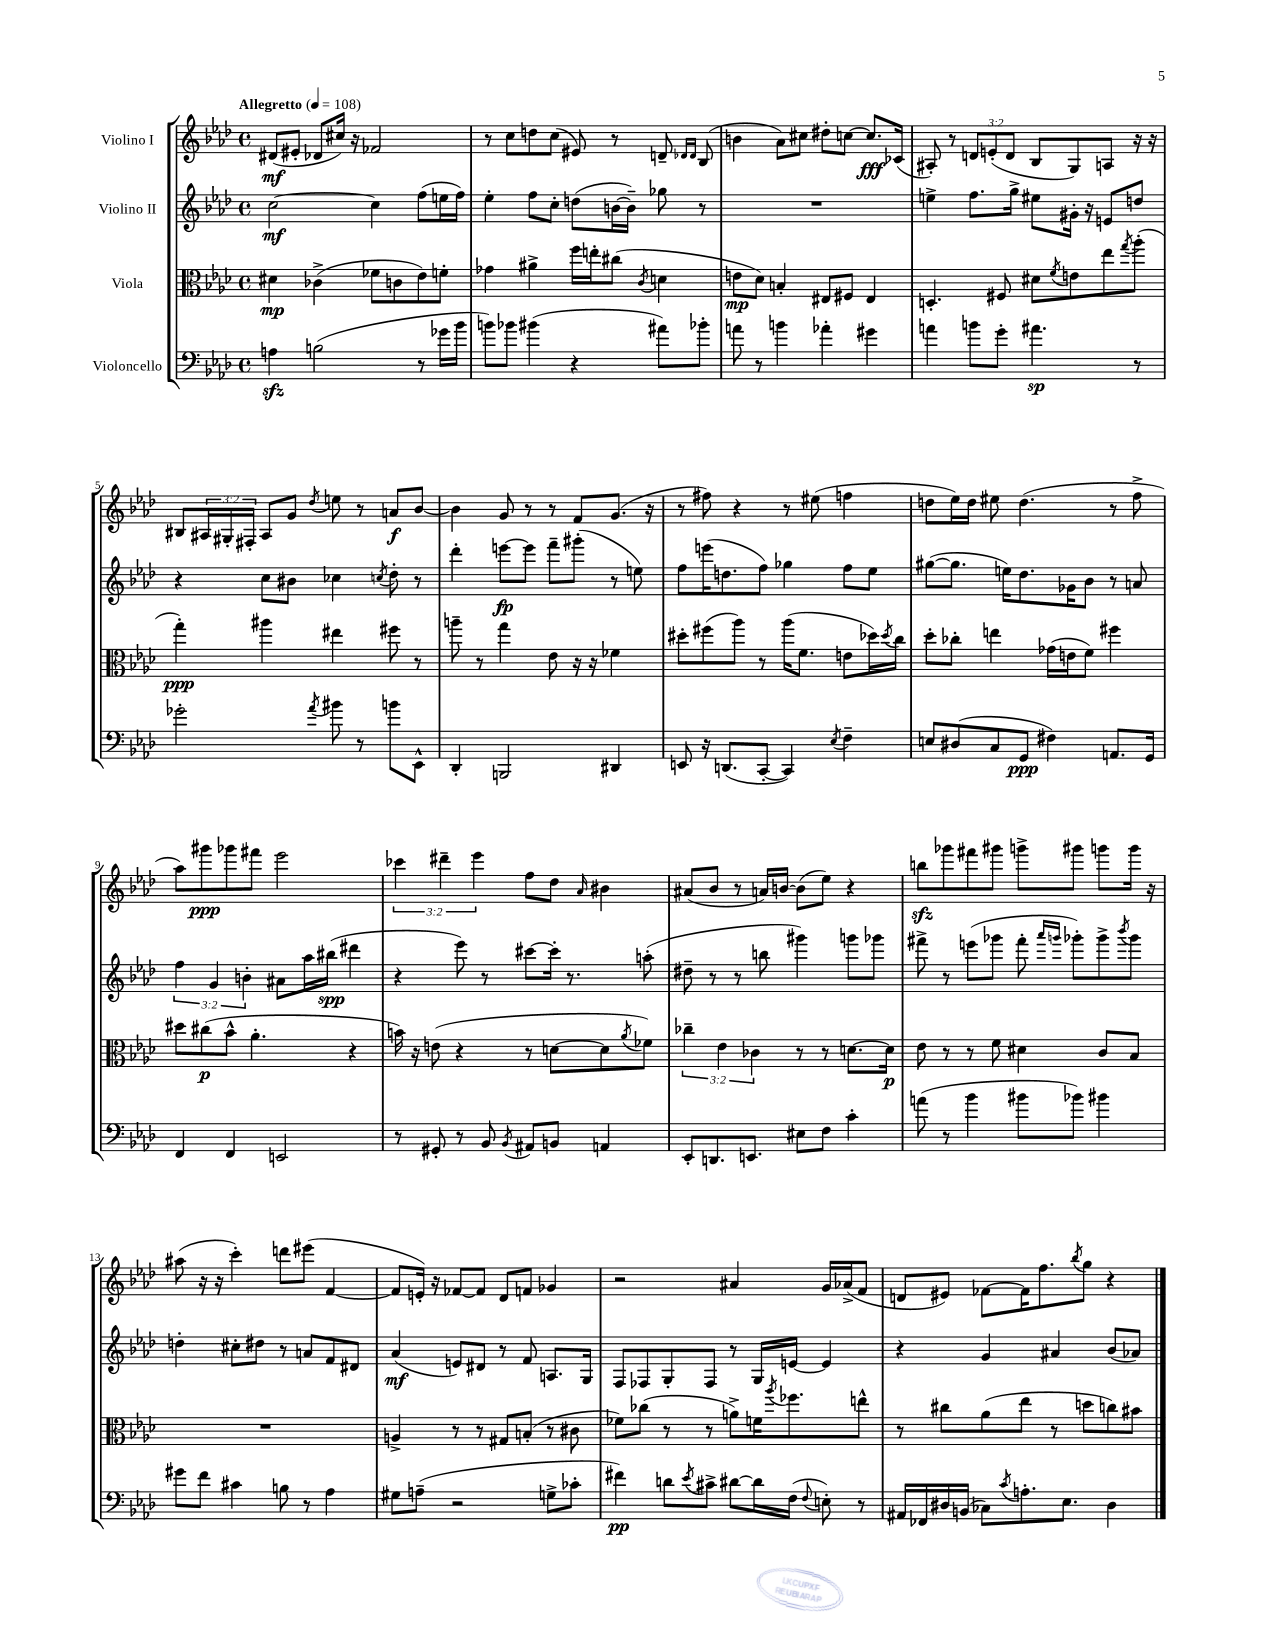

**kern	**dynam	**kern	**dynam	**kern	**dynam	**kern	**dynam
*part4	*part4	*part3	*part3	*part2	*part2	*part1	*part1
*staff4	*staff4	*staff3	*staff3	*staff2	*staff2	*staff1	*staff1
*I"Violoncello	*	*I"Viola	*	*I"Violino II	*	*I"Violino I	*
*clefF4	*	*clefC3	*	*clefG2	*	*clefG2	*
*k[b-e-a-d-]	*	*k[b-e-a-d-]	*	*k[b-e-a-d-]	*	*k[b-e-a-d-]	*
*M4/4	*	*M4/4	*	*M4/4	*	*M4/4	*
*met(c)	*	*met(c)	*	*met(c)	*	*met(c)	*
*MM108	*	*MM108	*	*MM108	*	*MM108	*
=1	=1	=1	=1	=1	=1	=1	=1
!	!	!	!	!	!	!LO:TX:a:B:t=Allegretto	!
4Anzz\	.	4d#X\	mp	[2cc\	mf	(8d#X/L	mf
.	.	.	.	.	.	8e#X'/J	.
(2Bn\	.	(4c-X^\	.	.	.	8d-X/L	.
.	.	.	.	.	.	16cc#X/Jk)	.
.	.	.	.	.	.	16r	.
.	.	8f-X\L	.	4cc\]	.	2f-X/	.
.	.	8cn\	.	.	.	.	.
8r	.	8e-\)	.	(8ff\L	.	.	.
16g-X\LL	.	8fn'\J	.	16een\L	.	.	.
16b-\JJ	.	.	.	16ff\JJ)	.	.	.
=2	=2	=2	=2	=2	=2	=2	=2
8bn\L)	.	4g-X\	.	4ee-'\	.	8r	.
8b-X\J	.	.	.	.	.	8cc\L	.
(4b#X\	.	4a#X^\	.	8ff\L	.	8ddn\	.
.	.	.	.	8cc'\J	.	(8cc\J	.
4r	.	16ff\LL	.	(8ddn\L	.	8e#X/)	.
.	.	16een'\J	.	.	.	.	.
.	.	(8cc#X\J	.	[16bn\L	.	8r	.
.	.	.	.	16b~\JJ])	.	.	.
.	.	8qc/	.	.	.	.	.
8a#X\L)	.	4dn\	.	8gg-X\	.	8dn~/	.
.	.	.	.	.	.	16qqd-X/LL	.
.	.	.	.	.	.	16qqd-/JJ	.
8b-X'\J	.	.	.	8r	.	(8B-/	.
=3	=3	=3	=3	=3	=3	=3	=3
8an\	.	8en\L	mp	1r	.	4bn\	.
8r	.	8d-\J)	.	.	.	.	.
4bn\	.	4Bn'/	.	.	.	8a-\L)	.
.	.	.	.	.	.	8cc#X\J	.
4a-X'\	.	8E#X/L	.	.	.	8dd#X'\L	.
.	.	8F#X/J	.	.	.	[8ccn\J	.
4g#X\	.	4E#/	.	.	.	8.cc/L]	fff
.	.	.	.	.	.	(16c-X/Jk	.
=4	=4	=4	=4	=4	=4	=4	=4
4an\	.	4.Dn'/	.	4een^\	.	8A#X'/)	.
.	.	.	.	.	.	8r	.
8bn\L	.	.	.	8.ff\L	.	12dn/L	.
.	.	.	.	.	.	(12en'/	.
8g'\J	.	8F#X/	.	.	.	.	.
.	.	.	.	.	.	12d/J	.
.	.	.	.	16gg^\Jk	.	.	.
4.a#X\	sp	8d#X\L	.	8ee#X\L	.	8B-/L	.
.	.	8qf/	.	.	.	.	.
.	.	8en\	.	16g#X'\Jk	.	8G/)	.
.	.	.	.	16r	.	.	.
.	.	8ee-\	.	8en/L	.	8An/J	.
.	.	8qgg/	.	.	.	.	.
8r	.	(8aa-'\J	.	8ddn/J	.	16r	.
.	.	.	.	.	.	16r	.
!!LO:LB:g=z
=5	=5	=5	=5	=5	=5	=5	=5
2g-X'\	.	4gg'\)	ppp	4r	.	8B#X/L	.
.	.	.	.	.	.	24A#X/L	.
.	.	.	.	.	.	24G#X'/	.
.	.	.	.	.	.	24F#X'/JJ	.
.	.	4aa#X\	.	8cc\L	.	8A#/L	.
.	.	.	.	8b#X\J	.	8g/J	.
8qa-/	.	.	.	.	.	8qdd-/	.
8b#X\	.	4ee#X\	.	4cc-X\	.	8een\	.
8r	.	.	.	.	.	8r	.
.	.	.	.	8qccn/	.	.	.
8bn\L	.	8ff#X\	.	8dd-'\	.	8an/L	f
8EE-^^\J	.	8r	.	8r	.	[8b-/J	.
=6	=6	=6	=6	=6	=6	=6	=6
4DD-'/	.	8aan~\	.	4ddd-'\	.	4b-\]	.
.	.	8r	.	.	.	.	.
2BBBn/	.	4gg\	.	[8eeen\L	fp	8g/	.
.	.	.	.	8eee\J]	.	8r	.
.	.	8e-\	.	8fff~\L	.	8r	.
.	.	16r	.	(8ggg#X'\J	.	8f/L	.
.	.	16r	.	.	.	.	.
4DD#X/	.	4f-X\	.	8r	.	(8.g/J	.
.	.	.	.	8een\)	.	.	.
.	.	.	.	.	.	16r	.
=7	=7	=7	=7	=7	=7	=7	=7
8EEn/	.	8dd#X'\L	.	8ff\L	.	8r	.
16r	.	(8ff#X\	.	(16eeen\K	.	8ff#X\)	.
(8.DDn/L	.	.	.	8.ddn\	.	.	.
.	.	8aa-\J)	.	.	.	4r	.
[8CC'/J	.	8r	.	8ff\J)	.	.	.
4CC/])	.	(16aa-\KL	.	4gg-X\	.	8r	.
.	.	8.f\J	.	.	.	.	.
.	.	.	.	.	.	(8ee#X\	.
8qE-/	.	.	.	.	.	.	.
4F~\	.	8en\L	.	8ff\L	.	4ffn\	.
.	.	16dd-X\L)	.	8ee-\J	.	.	.
.	.	8qdd-/	.	.	.	.	.
.	.	16cc\JJ	.	.	.	.	.
=8	=8	=8	=8	=8	=8	=8	=8
8En/L	.	8dd-'\L	.	([8gg#X\L	.	8ddn\L	.
(8D#X/	.	8cc-X'\J	.	8.gg#\J]	.	16ee-\L)	.
.	.	.	.	.	.	16dd\JJ	.
8C/	.	4een\	.	.	.	8ee#X\	.
.	.	.	.	16een\KL)	.	.	.
8GG/J	ppp	.	.	8.dd-\	.	(4.dd\	.
4F#X\)	.	(16g-X\LL	.	.	.	.	.
.	.	16en\J	.	16g-X\K	.	.	.
.	.	8f\J)	.	8b-\J	.	.	.
8.AAn/L	.	4ff#X\	.	8r	.	8r	.
.	.	.	.	8an/	.	8ff^\	.
16GG/Jk	.	.	.	.	.	.	.
!!LO:LB:g=z
=9	=9	=9	=9	=9	=9	=9	=9
4FF/	.	8dd#X\L	.	6ff\	.	8aa-\L)	.
.	.	(8cc#X\	p	.	.	8ggg#X\	ppp
.	.	.	.	6g/	.	.	.
4FF/	.	8b-^^\J	.	.	.	8ggg-X\	.
.	.	.	.	6bn'\	.	.	.
.	.	4.a-'\	.	.	.	8fff#X\J	.
2EEn/	.	.	.	8a#X\L	.	2eee-\	.
.	.	.	.	16aa-\L	.	.	.
.	.	.	.	(16bb#X\JJ	spp	.	.
.	.	4r	.	4ddd#X\	.	.	.
=10	=10	=10	=10	=10	=10	=10	=10
8r	.	16bn\)	.	4r	.	6ccc-X\	.
.	.	16r	.	.	.	.	.
8GG#X'/	.	(8en\	.	.	.	.	.
.	.	.	.	.	.	6ddd#X~\	.
8r	.	4r	.	8eee-\)	.	.	.
.	.	.	.	.	.	6eee-\	.
8BB-/	.	.	.	8r	.	.	.
8qBB-/	.	.	.	.	.	.	.
8AA#X/L	.	8r	.	[8ccc#X\L	.	8ff\L	.
8BBn/J	.	[8dn\L	.	16ccc#'\Jk]	.	8dd-\J	.
.	.	.	.	8.r	.	.	.
.	.	.	.	.	.	16qqa-/	.
4AAn/	.	8d\]	.	.	.	4b#X\	.
.	.	8qa-/	.	.	.	.	.
.	.	8f-X\J)	.	(8aan'\	.	.	.
=11	=11	=11	=11	=11	=11	=11	=11
8EE-'/L	.	6cc-X~\	.	8dd#X~\	.	(8a#X/L	.
8.DDn/	.	.	.	8r	.	8b-/J	.
.	.	6e-\	.	.	.	.	.
.	.	.	.	8r	.	8r	.
8.EEn/J	.	.	.	.	.	.	.
.	.	6c-X\	.	.	.	.	.
.	.	.	.	8bbn\	.	16an/LL)	.
.	.	.	.	.	.	[16bn/JJ	.
8E#X\L	.	8r	.	4ggg#X\)	.	(8b\L]	.
8F\J	.	8r	.	.	.	8ee-\J)	.
4c'\	.	[8.dn\L	.	8gggn\L	.	4r	.
.	.	.	.	8ggg-X\J	.	.	.
.	.	16d\Jk]	p	.	.	.	.
=12	=12	=12	=12	=12	=12	=12	=12
(8an\	.	8e-\	.	8fff#X^\	.	8bbnzz\L	.
8r	.	8r	.	8r	.	8ggg-X\	.
4b-\	.	8r	.	(8eeen\L	.	8fff#X\	.
.	.	8f\	.	8ggg-X\J	.	8ggg#X\J	.
8b#X\L	.	4d#X\	.	8fff#'\	.	8gggn^\L	.
.	.	.	.	16qqaaa-/LL	.	.	.
.	.	.	.	16qqgggn/JJ	.	.	.
8b-X\J)	.	.	.	8ggg-X'\L)	.	8ggg#X\J	.
4b#X\	.	8c/L	.	8ggg-^\	.	8gggn\L	.
.	.	.	.	8qbbb-/	.	.	.
.	.	8B-/J	.	8ggg-\J	.	16ggg\Jk	.
.	.	.	.	.	.	16r	.
!!LO:LB:g=z
=13	=13	=13	=13	=13	=13	=13	=13
8g#X\L	.	1r	.	4ddn'\	.	(8aa#X\	.
8f\J	.	.	.	.	.	16r	.
.	.	.	.	.	.	16r	.
4c#X\	.	.	.	8cc#X'\L	.	4ccc'\)	.
.	.	.	.	8dd#X\J	.	.	.
8Bn\	.	.	.	8r	.	8dddn\L	.
8r	.	.	.	8an/L	.	(8eee#X\J	.
4A-\	.	.	.	8f/	.	[4f/	.
.	.	.	.	8d#X/J	.	.	.
=14	=14	=14	=14	=14	=14	=14	=14
8G#X\L	.	4An^/	.	(4a-/	mf	8f/L]	.
(8An~\J	.	.	.	.	.	16en'/Jk)	.
.	.	.	.	.	.	16r	.
2r	.	8r	.	8en/L)	.	[8f-X/L	.
.	.	8r	.	8d#X/J	.	8f-/J]	.
.	.	8G#X/L	.	8r	.	8d-/L	.
.	.	(8Bn'/J	.	8f/	.	8fn/J	.
8Gn^\L	.	8r	.	8.An/L	.	4g-X/	.
8c-X'\J	.	8c#X\	.	.	.	.	.
.	.	.	.	16G/Jk	.	.	.
=15	=15	=15	=15	=15	=15	=15	=15
4f#X\)	pp	8f-X\L)	.	8F/L	.	2r	.
.	.	(8cc-X\J	.	8F-X/	.	.	.
8dn\L	.	8r	.	8G'/	.	.	.
8qe-/	.	.	.	.	.	.	.
8c#X^\J	.	8r	.	8F-/J	.	.	.
[8d#X\L	.	8an^\L)	.	8r	.	4a#X/	.
16d#\L]	.	16fn\K	.	16G/LL	.	.	.
.	.	8qaa-/	.	.	.	.	.
(16F\JJ	.	8.ff-X\	.	[16en/JJ	.	.	.
8qqF/	.	.	.	.	.	.	.
8En'\)	.	.	.	4e/]	.	16g/LL	.
.	.	.	.	.	.	(16a-X^/J	.
8r	.	8een^^\J	.	.	.	8f/J	.
=16	=16	=16	=16	=16	=16	=16	=16
16AA#X/LL	.	8r	.	4r	.	8dn/L	.
16FF-X/	.	.	.	.	.	.	.
16D#X/	.	8cc#X\L	.	.	.	8e#X/J)	.
(16BBn/JJ	.	.	.	.	.	.	.
8C-X\L)	.	(8a-\	.	4g/	.	[8f-X\L	.
8qc/	.	.	.	.	.	.	.
8.An'\	.	8ee-\J	.	.	.	16f-\K]	.
.	.	.	.	.	.	8.ff\	.
.	.	8r	.	4a#X/	.	.	.
8.E-\J	.	.	.	.	.	.	.
.	.	.	.	.	.	8qbb-/	.
.	.	8ddn\L	.	.	.	8gg\J	.
4D#\	.	8ccn\)	.	(8b-/L	.	4r	.
.	.	8b#X\J	.	8a-X/J)	.	.	.
==	==	==	==	==	==	==	==
*-	*-	*-	*-	*-	*-	*-	*-
